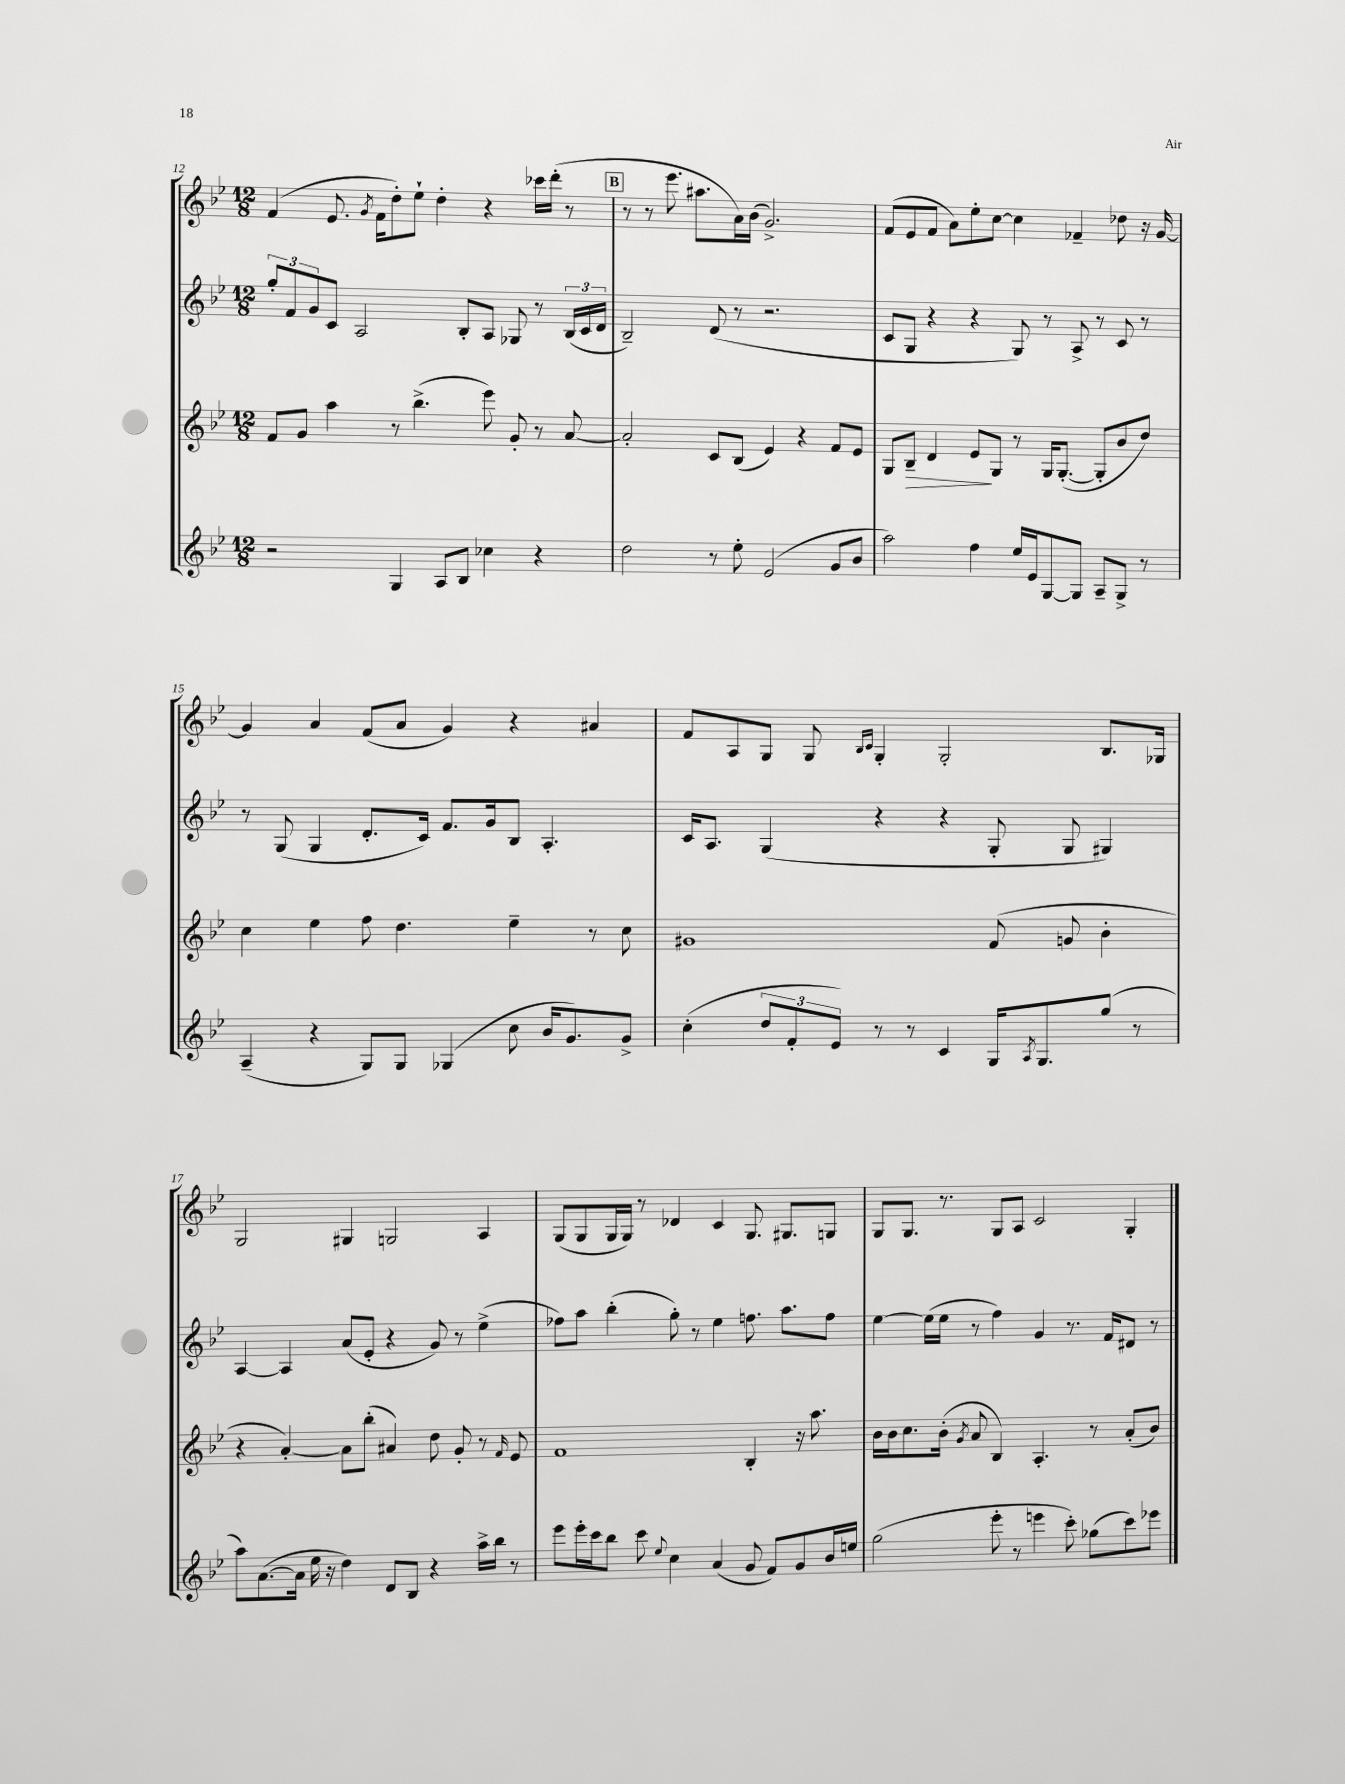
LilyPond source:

<<
\new StaffGroup <<
\new Staff = "s0" {
    \clef treble \key bes \major \numericTimeSignature \time 12/8
    f'4( ees'8. \acciaccatura { g'8 } f'16 d''8-.) ees''8-! d''4-. r4 ces'''16 d'''16-.( r8 |
    \mark \markup { \box "B" } r8 r8 ees'''8. ais''8. a'16) bes'16( g'2.->) |
    f'8( ees'8 f'8 a'8) ees''8-. c''8~ c''4 fes'4-- des''8 r16 g'16~ |
    g'4 a'4 f'8( a'8 g'4) r4 ais'4 |
    f'8 a8 g8 g8 \grace { bes16 c'16 } g4-. g2-. bes8. ges16 |
    g2 gis4 g2 a4 |
    g8( g8 g16 g16) r8 des'4 c'4 g8. gis8. g8 |
    g8 g8. r8. g8 a8 c'2 g4-. \bar "|." |
}
\new Staff = "s1" {
    \clef treble \key bes \major \numericTimeSignature \time 12/8
    \tuplet 3/2 { g''8-. f'8 g'8 } c'8 a2 bes8-. a8 ges8 r8 \tuplet 3/2 { bes16( c'16 d'16 } |
    \mark \markup { \box "B" } bes2--) d'8( r8 r2. |
    c'8 g8 r4 r4 g8) r8 a8-> r8 c'8 r8 |
    r8 g8( g4 d'8.-. c'16) f'8. g'16 bes8 a4.-. |
    c'16 a8. g4( r4 r4 g8-. g8 gis4) |
    a4~ a4 a'8( ees'8-. r4 g'8) r8 ees''4->( |
    fes''8) a''8 bes''4-.( g''8-.) r8 ees''4 f''8. a''8. f''8 |
    ees''4~ ees''16( ees''16 r8 f''4) g'4 r8. f'16 dis'8 r8 \bar "|." |
}
\new Staff = "s2" {
    \clef treble \key bes \major \numericTimeSignature \time 12/8
    f'8 g'8 a''4 r8 bes''4.->( ees'''8) g'8-. r8 a'8~ |
    \mark \markup { \box "B" } a'2-. c'8 bes8( ees'4) r4 f'8 ees'8 |
    g8 bes8--\> d'4 ees'8\! g8 r8 g16 g8.~-.( g8-. bes'8 d''8) |
    c''4 ees''4 f''8 d''4. ees''4-- r8 c''8 |
    gis'1 f'8( g'8 bes'4-. |
    r4 a'4~-.) a'8 bes''8-.( ais'4) d''8 g'8-. r8 \grace { f'16 } ees'8 |
    f'1 bes4-. r16 a''8. |
    bes'16 bes'16 c''8. bes'16-.( \acciaccatura { g'8 } a'8 bes4) a4.-. r8 a'8-.( bes'8) \bar "|." |
}
\new Staff = "s3" {
    \clef treble \key bes \major \numericTimeSignature \time 12/8
    r2 g4 a8 bes8 ces''4 r4 |
    \mark \markup { \box "B" } d''2 r8 ees''8-. ees'2( g'8 bes'8 |
    a''2) f''4 ees''16 ees'16 g8~ g8 a8-- g8-> r8 |
    a4--( r4 g8) g8 ges4( c''8 bes'16 g'8.) g'8-> |
    c''4-.( \tuplet 3/2 { d''8 f'8-. ees'8) } r8 r8 c'4 g16 \acciaccatura { a8 } g8. g''8( r8 |
    a''8) a'8.~( a'16 ees''16 r16 d''4) d'8 bes8 r4 a''16-> bes''16 r8 |
    ees'''8 ees'''16-. c'''16 bes''8 c'''8 \appoggiatura { ees''8 } c''4 a'4( g'8 f'8) g'8 bes'16 e''16 |
    g''2( ees'''8-. r8 e'''4 c'''8-.) ges''8( c'''8) ees'''8 \bar "|." |
}
>>
>>
\layout { \context { \Score currentBarNumber = #12 } }
